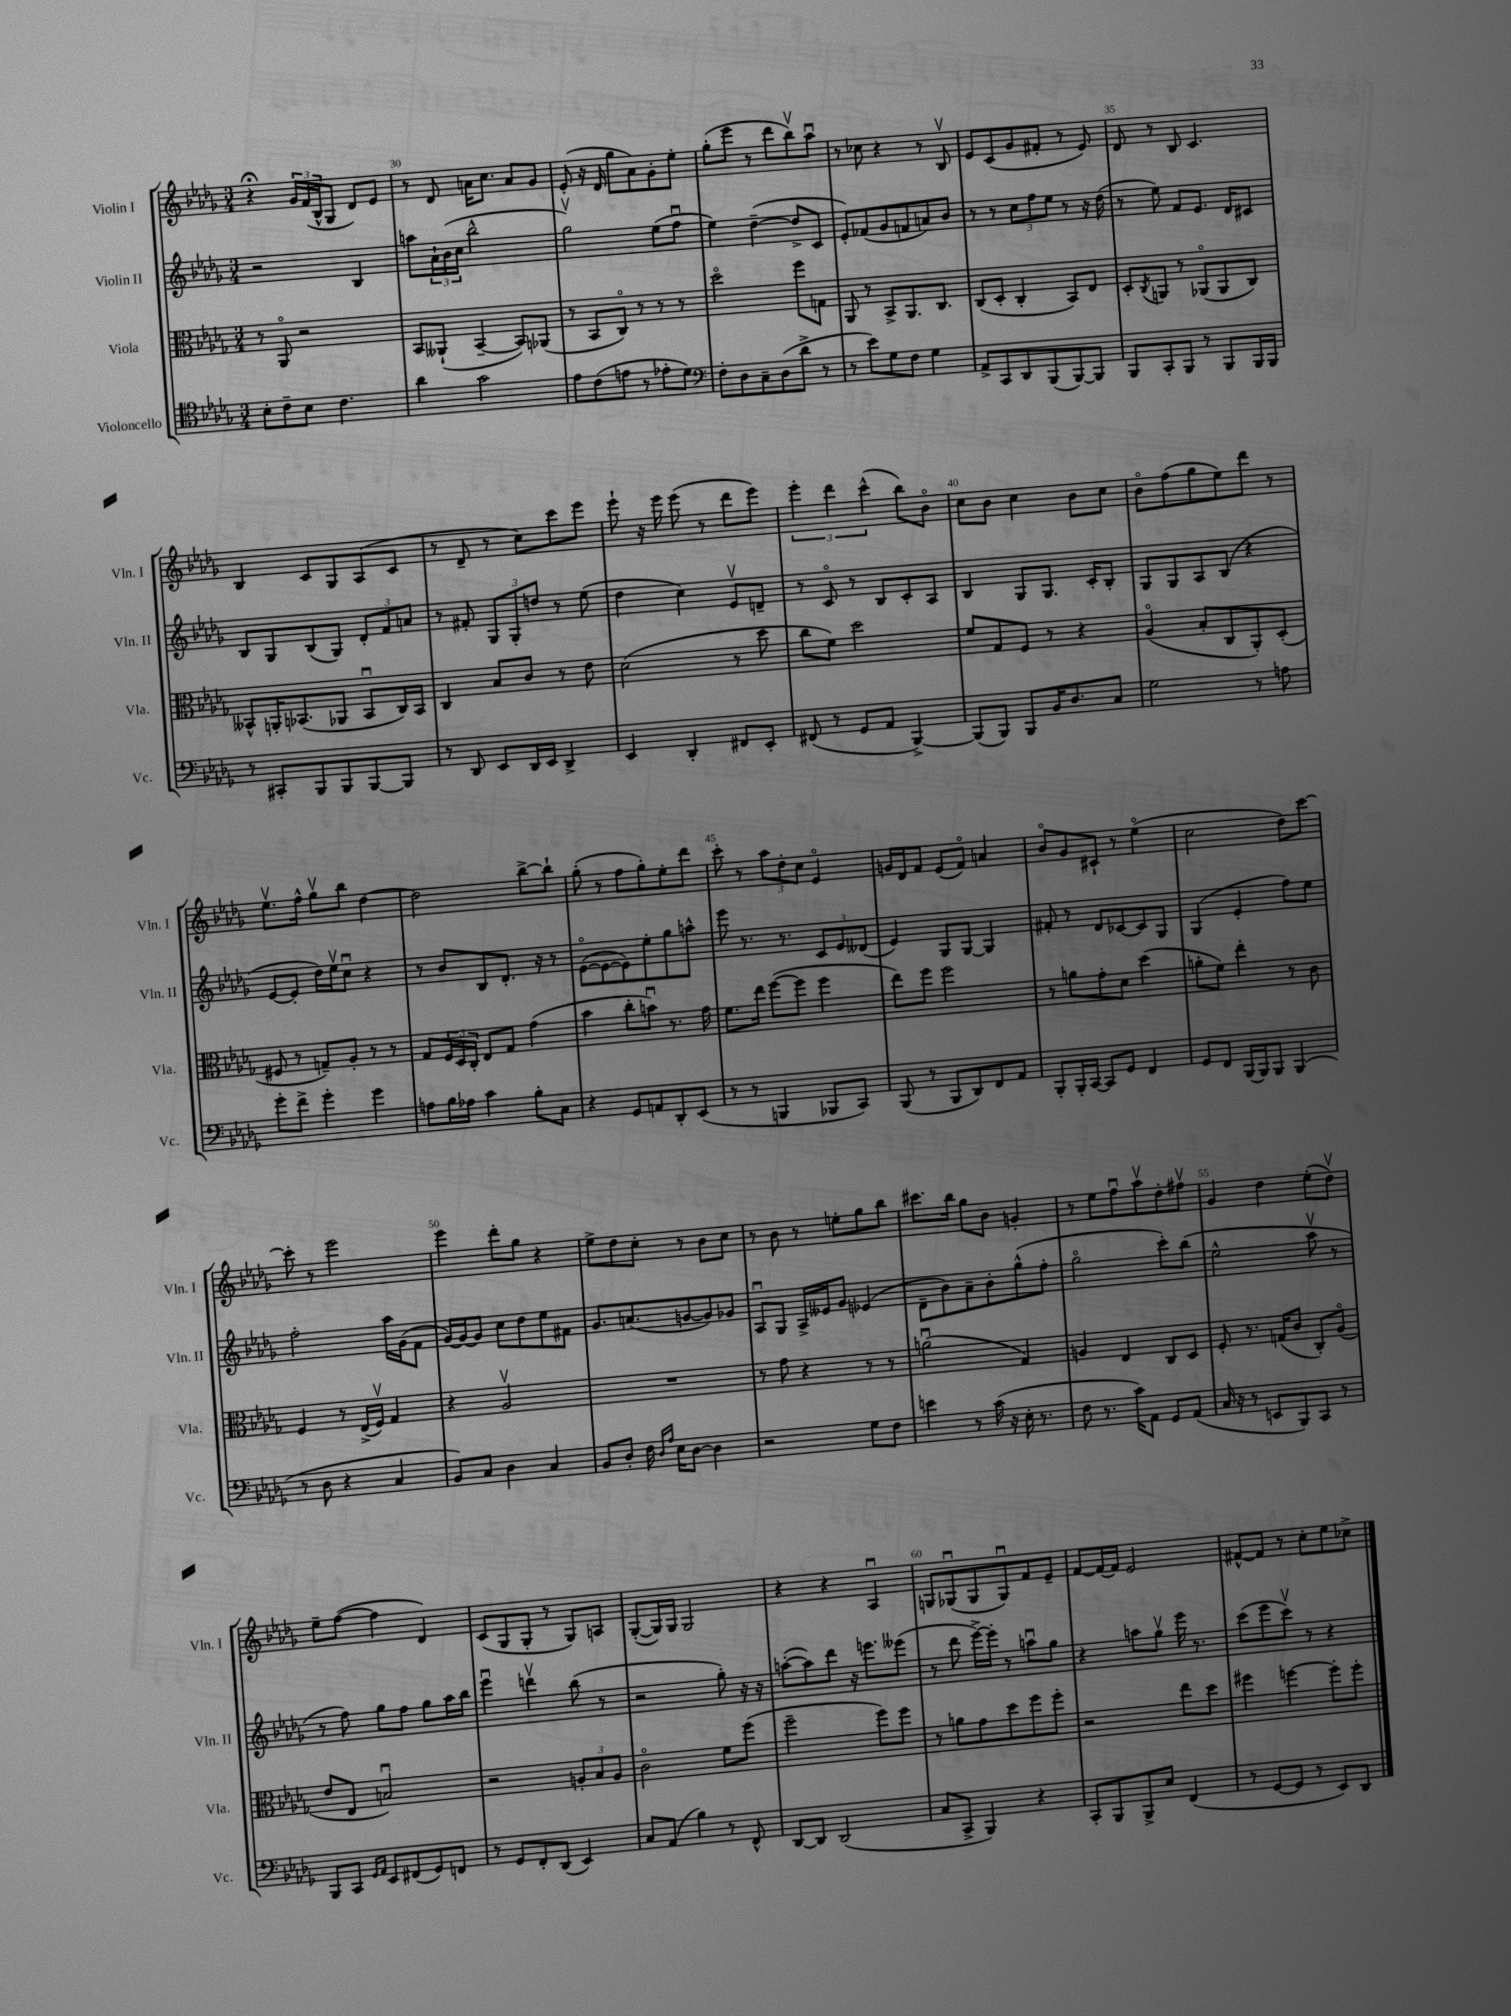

**kern	**kern	**kern	**kern
*staff4	*staff3	*staff2	*staff1
*clefC4	*clefC3	*clefG2	*clefG2
*k[b-e-a-d-g-]	*k[b-e-a-d-g-]	*k[b-e-a-d-g-]	*k[b-e-a-d-g-]
*M3/4	*M3/4	*M3/4	*M3/4
8B-'\L	8r	2r	4r;
8c~\	8AA-o/	.	.
8B-\J	2r	.	24g-/LL
.	.	.	(24f/
.	.	.	24B-^^/J
4.c\	.	.	8G-/J
.	.	4B-/	8d-/L)
.	.	.	8e-/J
=	=	=	=
4a-\	8BB-/L	8aa\L	8r
.	(8AA--`/J	24a-`\L	8d-/
.	.	(24b-\	.
.	.	24cc\JJ	.
2g-\	[4BB-~/	2bb-^^\	16a\LK
.	.	.	8.cc\J
.	8BB-/]L)	.	8a/L
.	(8AA-/J	.	8g-/J
=	=	=	=
8e-\L	8r	2gg-v\)	(8e-'/
(8c\	8BB-/L	.	16r
.	.	.	16d-/
8e\J	8Co/J)	.	8gg-\L
8r	8r	.	8a-\)
8e-'\L	8r	(8ee-\L	8g-'\
8d-\J)	8r	8ffu\J	8ee-'\J
=	=	=	=
*clefF4	*	*	*
8F'\L	2dd-o\	4ee-\)	(8gg-'\L
8D-\	.	.	8eee-\J
8C~\	.	([4dd-~\	8r
(8D-\	.	.	8ddd-\L
8d-^\J	8ff\L	8dd-^/]L	8bb-v\)
8r	8G\J	8c/J	8aa-u\J
=	=	=	=
8r	8AA-/	8e-'/L)	8r
8e-\L)	8r	(8f-/	8cc-\
8G-\	8BB-^/L	8g-/	4r
8F\J	8.AA-/	8f/	.
4G-\	.	8a/)	8r
.	8.C/J	.	.
.	.	8b-/J	8B-v/
=	=	=	=
8AA-^/L	(8C/L	8r	8e-/L
8CC/	8D-'/J	8r	(8c/
8DD-/	4C'/	12cc\L	8g-/
.	.	12ff\	.
(8BBB-/	.	.	8f#'/J
.	.	12ee-\J	.
[8BBB-/)	8BB-/L)	8r	8r
8BBB-/]J	8E-/J	16r	8e-/)
.	.	(16dd-\	.
=	=	=	=
8BBB-/L	8D-'/L	8r	8d-/
.	8qC/	.	.
8CC'/	8AA/J	8ee-\)	8r
8BBB-/J	8r	8f/L	8B-/
8r	(8AA-o/L	8.e-/J	4.c/
8BBB-/L	8AA-/	.	.
.	.	16d-/LK	.
16BBB-/L	8C/J)	8c#/J	.
16BBB-/JJ	.	.	.
=	=	=	=
8r	8BB--^^/L	8B-/L	4B-/
8CC#'/L	16AA'/K	8G-/	.
.	(8.BB-/	.	.
8BBB-/	.	(8B-/	8c/L
8BBB-/	8AA-/J	8G-/J)	8G-/
[8BBB-/	8BB-u/L	12d-'/L	(8A-/
.	.	12f/	.
8BBB-/]J	16C/L)	.	8c/J
.	.	12a/J	.
.	16BB-/JJ	.	.
=	=	=	=
8r	4C/	8r	8r
8DD-/	.	8f#'/	8d-~/
8EE-/L	8B-/L	12G-/L	8r
.	.	12G-'/	.
16DD-/L	8c/J	.	8cc\L)
.	.	12dd/J	.
16EE-/JJ	.	.	.
4DD-^/	8r	8r	8ccc\
.	8e-\	(8ee-\	8eee-\J
=	=	=	=
4EE-/	(2d-\	4dd-\	8eee-`\
.	.	.	16r
.	.	.	16eee-\
4DD-'/	.	4cc\)	(8eee-\
.	.	.	8r
8FF#/L	8r	8e-v/L	8ddd-\L
8EE-'/J	8dd-\	8d~/J	8eee-\J)
=	=	=	=
(8FF#/	8cc\L	8r	6eee-'\
8r	8f\J)	8co/	.
.	.	.	6ddd-\
8GG-/L	2dd-\	8r	.
.	.	.	(6ccc^^\
8AA-/J	.	8B-/L	.
[4BBB-^/)	.	8c'/	8bb-\L)
.	.	8A-/J	8b-o\J
=	=	=	=
(8BBB-/]L	8f/L	4B-/	8cc\L
8BBB-/J)	8G-/	.	8b-\J
8BBB-/L	8F/J	8G-/L	4cc\
16BB-/K	8r	8.G-/J	.
8.D-/	.	.	.
.	4r	.	8b-\L
.	.	16c'/LK	.
8C/J	.	8B-'/J	8cc\J
=	=	=	=
2G-\	(4A-o/	8G-/L	8b-o\L
.	.	8G-/	(8ff\
.	8B-'/L	8A-/	8gg-\
.	8C/	(8B-/J	8ee-\)
8r	8AA-'/)	4r	8ddd-\J
8A\	(8D-'/J	.	8r
=	=	=	=
8g-'\L	8F#/	[8e-/L	8.ee-v\L
8f^\J	8r	8e-'/]J	.
.	.	.	16ff^^\Jk
4g-'\	8G~/L)	16dd-\LL)	8gg-v\L
.	.	16ee-v\J	.
.	8A-'/J	8ccu\J	8bb-\J
4g-\	8r	4r	[4dd-\
.	8r	.	.
=	=	=	=
8A\L	8G-/L	8r	2dd-\]
16B-\L	24F/L	8b-/L	.
.	24D-/	.	.
16A-\JJ	.	.	.
.	24C'/JJ	.	.
4c\	8E-/L	8B-/	.
.	8G-/J	8.d-'/J	.
8B-'\L	(4g-\	.	[8bb-^\L
.	.	16r	.
8C\J	.	8r	8bb-`\]J
=	=	=	=
4r	4b-\	([8e-o\L	(8gg-'\
.	.	8e-\_	8r
8GG-/L	8cc'\L	8e-\])	8ff\L
8AA/	8bu\J)	8ee-'\	8gg-'\)
8DD-'/	8.r	8gg-\	8ee-'\
(8EE-/J	.	8aa^^\J	8ddd-\J
.	16g-\	.	.
=	=	=	=
8r	8.f\L	8eee-\	8ccc'\
8r	.	8.r	8r
.	16ee-\Jk	.	.
4BBB/	([8ff\L	.	12aa-\L
.	.	8.r	.
.	.	.	12dd-'\
.	8ff\]J	.	.
.	.	.	12cc\J
8BBB-/L	4ff\	12c/L	4e-o/
.	.	12e-/	.
8CC/J)	.	.	.
.	.	(12d--/J	.
=	=	=	=
(8BBB-/	8ee-\L)	4e-/)	16g/LL
.	.	.	16d-/J
8r	8ff\J	.	8f/J
8BBB-/L	2ff\	8G-/L	(8e-/L
8DD-/)	.	[8G-/J	8fo/J)
8FF/	.	4G-/]	4a/
8AA-/J	.	.	.
=	=	=	=
8BBB-'/L	8r	8f#'/	8b-o/L
16BBB-'/L	8a\L	8r	8g-/
[16CC/JJ	.	.	.
8CC/]L	8g-'\	8d-/L	8c#`/J
8GG-/J	8d-\J	[8c-/	8r
4FF/	(4dd-\	8c-/]	(4ee-o\
.	.	8G-/J	.
=	=	=	=
8GG-/L	8a'\L	(4G-/	2cc\
8FF/J	8f\J)	.	.
[16BBB-/LL	4ee-'\	4e-'/	.
16BBB-/]J	.	.	.
8BBB-/J	.	.	.
(4BBB-/	8r	8ff\L)	8dd-\L)
.	8c\	8ee-\J	[8ccc\J
=	=	=	=
8r	4F/	2ff'\	8ccc'\]
8D-\	.	.	8r
4r	8r	.	2eee-\
.	(16E-^/LL	.	.
.	16Fv/JJ)	.	.
4C/	4G-/	16aa-\LL	.
.	.	(16g-\J	.
.	.	8f\J	.
=	=	=	=
8BB-/L)	4r	[16g-/LL)	4eee-\
.	.	16g-/_J	.
8C/J	.	8g-/]J	.
4D-\	2A-v/	8cc\L	8ddd-'\L
.	.	8dd-\	8gg-\J
4C/	.	8ee-\	4r
.	.	8f#\J	.
=	=	=	=
8BB-/L	2.r	8.g-/L	8ee-^\L
8D-'/J	.	.	8dd-\
.	.	(8.a/	.
16F\	.	.	8cc'\J
16qqD-/LL	.	.	.
16qqA-/JJ	.	.	.
16E-\LK	.	.	.
[8D-\J	.	[8g/	8r
4D-\]	.	8g/])	8b-\L
.	.	8g-/J	8cc\J
=	=	=	=
2r	8r	8A-u/L	8r
.	8g-\	8G-/J	8b-\
.	4r	16A-^/LL	8r
.	.	16e--/J	.
.	.	8g-/J	8ee'\L
8G-\L	8r	(4e-/	8gg-\
8F\J	8r	.	8bb-\J
=	=	=	=
4e\	(2au\	8d-~\L	8.ccc#\L
.	.	8b-\)	.
.	.	.	16bb-\Jk
8r	.	8a-~\	8gg-\L
(16c\	.	8b-'\	8b-\J
16r	.	.	.
16E-'\	4G-/)	(8gg-^^\	4g'/
8.r	.	.	.
.	.	8ff'\J	.
=	=	=	=
8F\	4A/	2gg-o\	8r
8.r	.	.	8ee-\L
.	4E-/	.	8ffu\
16c\LK)	.	.	.
8AA-\J	.	.	8aa-v\
8GG-/L	8C/L	8ccc'\L)	8dd-'\
(8AA-/J	8D-/J	(8bb-\J	8ff#v\J
=	=	=	=
16C/	8F'/	2ee-^^\	4g-/
16r	.	.	.
8r	8.r	.	.
8EE/L	.	.	4dd-\
.	(16G/LK	.	.
8BBB-/)	8c/J	.	.
8CC/J	8C'/L)	8aa-v\	(8ee-'\L
8r	(8A-o/J	8r	8dd-v\J)
=	=	=	=
8BBB-/L	8e-/L	8r	8ee-~\L
8CC/J	8E-/J	8ff\)	([8ff\J
16qqGG-/LL	.	.	.
16qqAA-/JJ	.	.	.
8EE-/L	2Bu/)	8gg-\L	4ff\]
(8FF#/	.	8ff\J	.
8GG-/)	.	8gg-\L	4d-/)
8FF/J	.	16aa-\L	.
.	.	16bb-\JJ	.
=	=	=	=
8r	2r	4eee-u\	(8c/L
8GG-/L	.	.	8G-/
8FF'/	.	4dddv\	8G-'/J
(8DD-/J	.	.	8r
4EE-/)	12A'/L	(8bb-\	8G-/L)
.	12B-/	.	.
.	.	8r	8A/J
.	12A/J	.	.
=	=	=	=
8C/L	2co\	2r	([8G-'/L
(8AA-/J	.	.	16G-/]L)
.	.	.	16G-/JJ
4B-\)	.	.	2G-/
8r	8f\L	8gg-'\)	.
8FF^^/	(8ff\J	16r	.
.	.	16r	.
=	=	=	=
[8DD-/L	2ff~\	([8aa'\L	4r
8DD-/]J	.	8aa\])	.
(2DD-/	.	8ddd-\J	4r
.	.	16r	.
.	.	8.eee\L	.
.	8ff\L)	.	4A-u/
.	8ff\J	(8eee--\J	.
=	=	=	=
8C/L	8r	8r	8G/L
8CC^/J	8a\L	8ddd-\	(8G-u/
4BBB-/)	8g-\	[16eee-^\LL)	8G-/
.	.	16eee-'\]JJ	.
.	8dd-\	8r	8G-u/)
4r	8ff\	8aau\L	8f/
.	8ff'\J	8gg-\J	8e-~/J
=	=	=	=
8CC'/L	2r	4r	[8f/L
8BBB-/	.	.	16f/_L
.	.	.	16f/]JJ
8BBB-^/	.	8aa\L	2e-/
8E-/J	.	8gg-v\J	.
(4FF/	8ee-\L	16eee-\	.
.	.	8.r	.
.	8dd-\J	.	.
=	=	=	=
8r	4ff#\	(8ccc\L	[8f#^^/L
[8GG-/L	.	8eee-\	8f#/]J
8GG-/]J	[4ff\	8cccv\J)	8r
8r	.	8r	8cc'\L
8EE-/L)	8ff'\]L	4r	8ee-\
8DD-/J	8ff'\J	.	8cc-^\J
==	==	==	==
*-	*-	*-	*-
